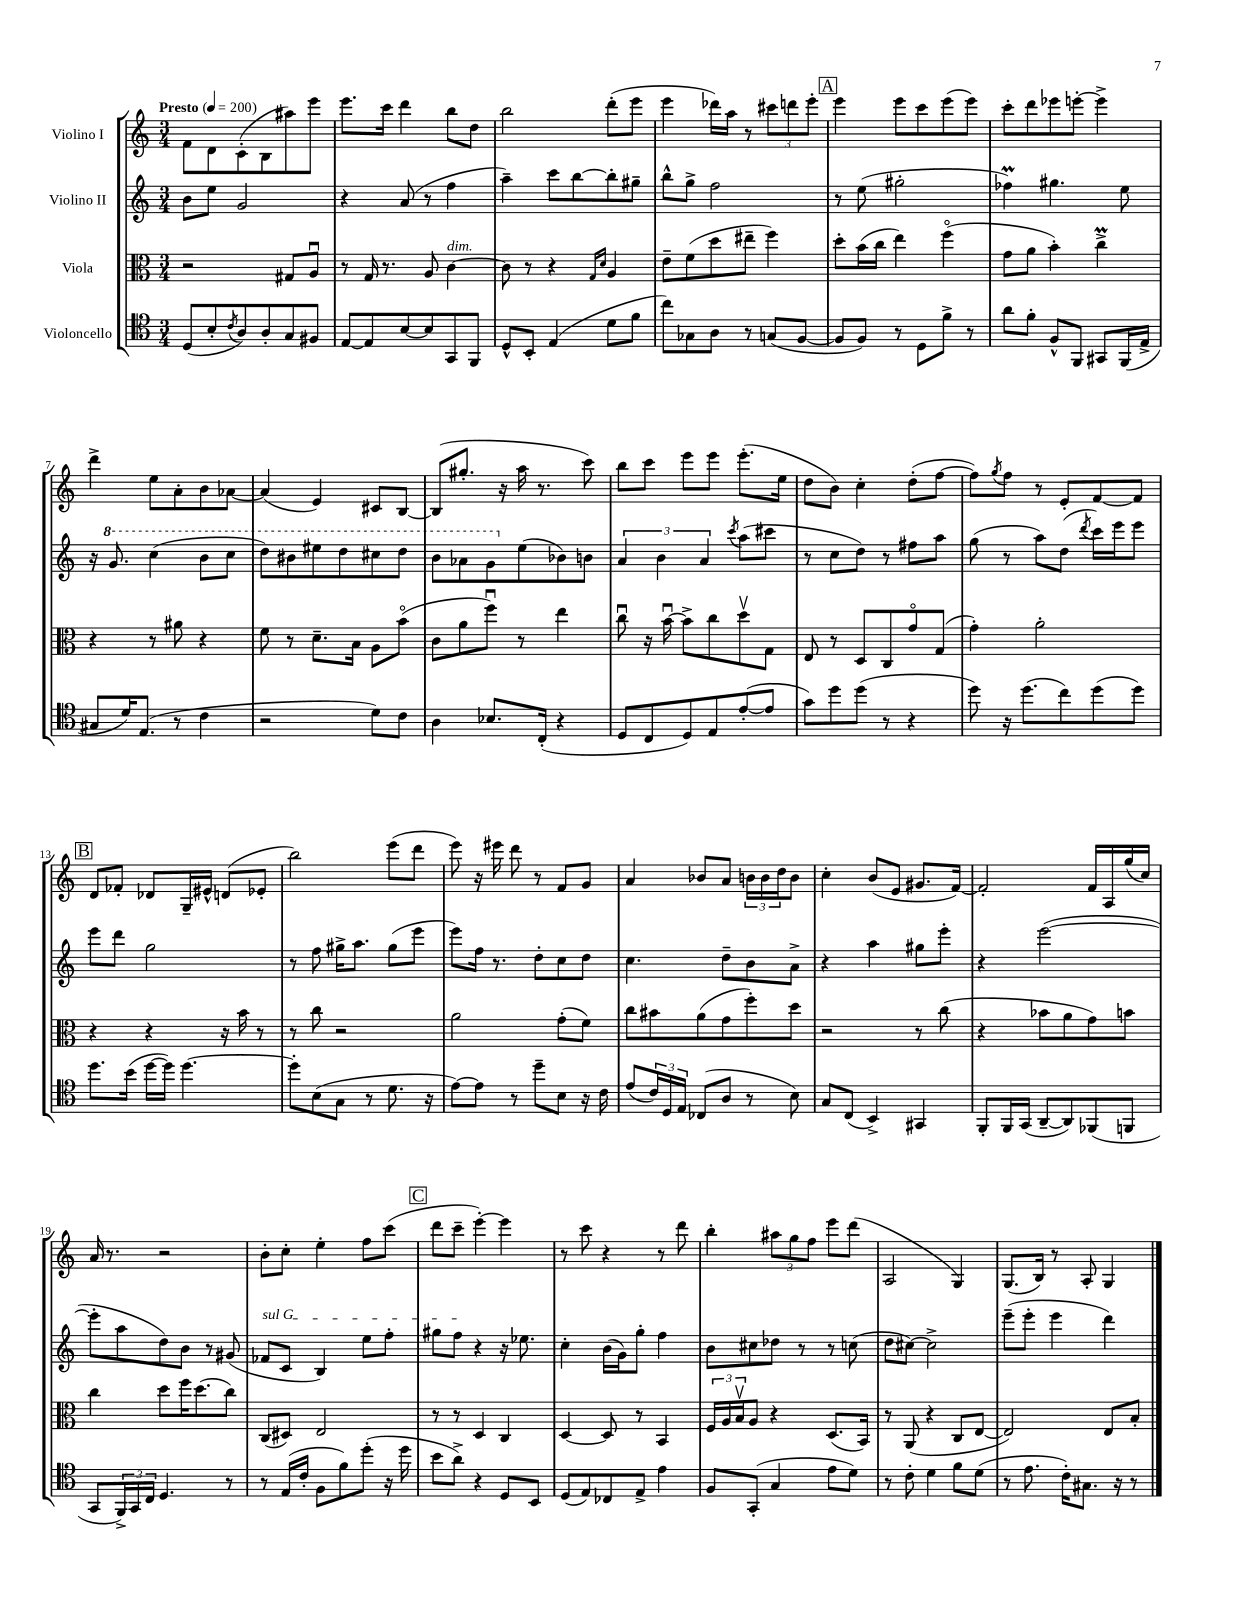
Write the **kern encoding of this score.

**kern	**kern	**kern	**kern
*part4	*part3	*part2	*part1
*staff4	*staff3	*staff2	*staff1
*I"Violoncello	*I"Viola	*I"Violino II	*I"Violino I
*clefC4	*clefC3	*clefG2	*clefG2
*k[]	*k[]	*k[]	*k[]
*M3/4	*M3/4	*M3/4	*M3/4
*MM200	*MM200	*MM200	*MM200
=1	=1	=1	=1
!	!	!	!LO:TX:a:B:t=Presto
(8D/L	2r	8b\L	8f\L
8B'/	.	8ee\J	8d\
8qc/	.	.	.
8A/)	.	2g/	(8c'\
8A'/	.	.	8B\
8G/	8G#X/L	.	8aa#X\)
8F#X/J	8Au/J	.	8eee\J
=2	=2	=2	=2
[8E/L	8r	4r	8.eee\L
8E/]	16G/	.	.
.	8.r	.	16ccc\Jk
[8B/	.	(8a/	4ddd\
8B/]	8A/	8r	.
!	!LO:TX:a:i:t=dim.	!	!
8GG/	[4c\	4ff\	8bb\L
8FF/J	.	.	8dd\J
=3	=3	=3	=3
8D^^/L	8c\]	4aa~\)	2bb\
8BB'/J	8r	.	.
(4E/	4r	8ccc\L	.
.	.	[8bb\	.
.	16qqG/LL	.	.
.	16qqd/JJ	.	.
8d\L	4A/	8bb'\]	(8ddd'\L
8f\J	.	8gg#X~\J	8eee\J
=4	=4	=4	=4
8cc\L)	8e~\L	8bb^^\L	4eee\
8G-X\	(8f\	8gg^\J	.
8A\J	8dd\	2ff\	16ddd-X\LL)
.	.	.	16aa\JJ
8r	8ee#X~\J	.	8r
(8Gn/L	4ff\)	.	12ccc#X\L
.	.	.	12dddn\
[8F/J	.	.	.
.	.	.	12eee'\J
!!LO:REH:place=s1:t=A
=5	=5	=5	=5
8F/L]	8dd'\L	8r	4eee\
8F/J)	(16b\L	(8ee\	.
.	16cc\JJ	.	.
8r	4ee\)	2gg#X'\	8eee\L
8D\L	.	.	8ccc\
8f^\J	(4ff\	.	(8eee\
8r	.	.	8eee\J)
=6	=6	=6	=6
8a\L	8g\L	4ff-XM\)	8ccc'\L
8f'\J	8a\J	.	8ddd\
8F^^/L	4b'\)	4.gg#X\	8eee-X\
8FF/J	.	.	[8eeen'\J
8GG#X/L	4ccM^\	.	4eee^\]
(16FF/L	.	8ee\	.
16E^/JJ	.	.	.
!!LO:LB:g=z
=7	=7	=7	=7
8G#X/L	4r	16r	4ddd^\
*	*	*8va	*
.	.	8.gg/	.
16d/K)	.	.	.
(8.E/J	.	.	.
.	8r	(4ccc\	8ee\L
8r	8a#X\	.	8a'\
4c\	4r	8bb\L	8b\
.	.	8ccc\J	[8a-X\J
=8	=8	=8	=8
2r	8f\	8ddd\L)	(4a-/]
.	8r	8bb#X\	.
.	8.d~\L	8eee#X\	4e/)
.	.	8ddd\	.
.	16B\Jk	.	.
8d\L)	8A\L	8ccc#X\	8c#X/L
8c\J	(8b\J	8ddd\J	[8B/J
=9	=9	=9	=9
4A\	8c\L	8bb\L	(8B/L]
.	8a\	8aa-X\	8.gg#X'/J
8.B-X/L	8ffu\J)	8gg\	.
.	.	.	16r
*	*	*X8va	*
.	8r	(8ee\	16aa\
(16C'/Jk	.	.	8.r
4r	4ee\	8b-X\)	.
.	.	8bn\J	8ccc\)
=10	=10	=10	=10
8D/L	8ccu\	6a/	8bb\L
8C/	16r	.	8ccc\J
.	.	6b\	.
.	[16bu\	.	.
8D/)	8b^\L]	.	8eee\L
.	.	6a/	.
8E/	8cc\	.	8eee\J
.	.	8qccc/	.
([8e'/	8ddv\	(8aa\L	(8.eee'\L
8e/J]	8G\J	8ccc#X\J	.
.	.	.	16ee\Jk
=11	=11	=11	=11
8g\L)	8E/	8r	8dd\L
8dd\	8r	8cc\L	8b\J)
(8dd\J	8D/L	8dd\J)	4cc'\
8r	8C/	8r	.
4r	8g/	8ff#X\L	(8dd'\L
.	(8G/J	8aa\J	[8ff\J
=12	=12	=12	=12
8dd\)	4g'\)	(8gg\	8ff\L])
.	.	.	8qgg/
16r	.	8r	8ff\J
(8.dd\L	.	.	.
.	2a'\	8aa\L)	8r
8cc\)	.	(8dd\J	8e'/L
.	.	8qddd/	.
(8dd\	.	16ccc\LL)	[8f/
.	.	16eee\J	.
8dd\J)	.	8eee\J	8f/J]
!!LO:LB:g=z
!!LO:REH:place=s1:t=B
=13	=13	=13	=13
8.dd\L	4r	8eee\L	8d/L
.	.	8ddd\J	8f-X'/J
(16b\Jk	.	.	.
[16dd\LL	4r	2gg\	8d-X/L
16dd\JJ])	.	.	.
[4.dd\	.	.	16G~/L
.	.	.	16e#X^^/JJ
.	16r	.	(8dn/L
.	16b\	.	.
.	8r	.	8e-X'/J
=14	=14	=14	=14
8dd'\L]	8r	8r	2bb\)
(8B\	8cc\	8ff\	.
8G\J	2r	16gg#X^\KL	.
.	.	8.aa\J	.
8r	.	.	.
8.d\	.	(8gg#\L	(8eee\L
.	.	8eee\J	8ddd\J
16r	.	.	.
=15	=15	=15	=15
[8e\L)	2a\	8eee\L)	8eee\)
8e\J]	.	16ff\Jk	16r
.	.	8.r	16eee#X\
8r	.	.	8ddd\
8dd~\L	.	8dd'\L	8r
8B\J	(8g'\L	8cc\	8f/L
16r	8f\J)	8dd\J	8g/J
16c\	.	.	.
=16	=16	=16	=16
(8e/L	8cc\L	4.cc\	4a/
24c/L)	8b#X\	.	.
24D/	.	.	.
24E/JJ	.	.	.
(8C-X/L	(8a\	.	8b-X/L
8A/J	8g\	8dd~\L	8a/J
8r	8ff'\)	8b\	24bn\LL
.	.	.	24b\
.	.	.	24dd\J
8B\)	8dd\J	8a^\J	8b\J
=17	=17	=17	=17
8G/L	2r	4r	4cc'\
(8C/J	.	.	.
4BB^/)	.	4aa\	(8b/L
.	.	.	8e/J
4GG#X/	8r	8gg#X\L	8.g#X/L
.	(8cc\	8eee'\J	.
.	.	.	[16f/Jk)
=18	=18	=18	=18
8FF'/L	4r	4r	2f'/]
16FF/L	.	.	.
(16GG/JJ	.	.	.
[8AA~/L	8b-X\L	([2eee\	.
8AA/])	8a\	.	.
(8FF-X/	8g\)	.	16f/LL
.	.	.	16A/
8FFn/J	8bn\J	.	(16gg/
.	.	.	16cc/JJ)
!!LO:LB:g=z
=19	=19	=19	=19
8GG/L	4cc\	8eee'\L]	16a/
.	.	.	8.r
24FF^/L)	.	8aa\	.
24GG/	.	.	.
24C/JJ	.	.	.
4.D/	8dd\L	8dd\)	2r
.	16ff\K	8b\J	.
.	(8.dd\	.	.
.	.	8r	.
8r	8cc\J)	(8g#X/	.
=20	=20	=20	=20
!	!	!LO:TX:a:i:t=sul G	!
8r	(8C/L	8f-X/L	8b'\L
(16E/LL	8D#X/J)	8c/J	8cc'\J
16c'/JJ	.	.	.
8F\L	2E/	4B/)	4ee'\
8f\)	.	.	.
(8dd'\J	.	8ee\L	8ff\L
16r	.	8ff'\J	(8ccc\J
16dd\	.	.	.
!!LO:REH:place=s1:t=C
=21	=21	=21	=21
8b\L	8r	8gg#X\L	8ddd\L
8a^\J)	8r	8ff\J	8ccc~\J
4r	4D/	4r	[4eee'\)
8D/L	4C/	16r	4eee\]
.	.	8.ee-X\	.
8BB/J	.	.	.
=22	=22	=22	=22
(8D/L	[4D/	4cc'\	8r
8E/)	.	.	8ccc\
8C-X/	8D/]	(16b\LL	4r
.	.	16g\J)	.
8E^/J	8r	8gg'\J	.
4e\	4BB/	4ff\	8r
.	.	.	8ddd\
=23	=23	=23	=23
8F/L	24F/LL	8b\L	4bb'\
.	24A/	.	.
.	24Bv/J	.	.
(8GG'/J	8A/J	8cc#X\	.
4G/	4r	8dd-X\J	12aa#X\L
.	.	.	12gg\
.	.	8r	.
.	.	.	12ff\J
8e\L	(8.D/L	8r	8eee\L
8d\J)	.	(8ccn\	(8ddd\J
.	16BB/Jk)	.	.
=24	=24	=24	=24
8r	8r	8dd\L	2A/
8c'\	(8AA/	[8cc#X\J)	.
4d\	4r	2cc#^\]	.
8f\L	8C/L	.	4G/)
(8d\J	[8E/J	.	.
=25	=25	=25	=25
8r	2E/])	(8eee~\L	(8.G/L
8.e\	.	8eee'\J	.
.	.	.	16B/Jk)
.	.	4eee\	8r
16c'\KL)	.	.	.
8.G#X\J	.	.	8A'/
.	8E/L	4ddd\)	4G/
16r	.	.	.
8r	8B'/J	.	.
==	==	==	==
*-	*-	*-	*-
